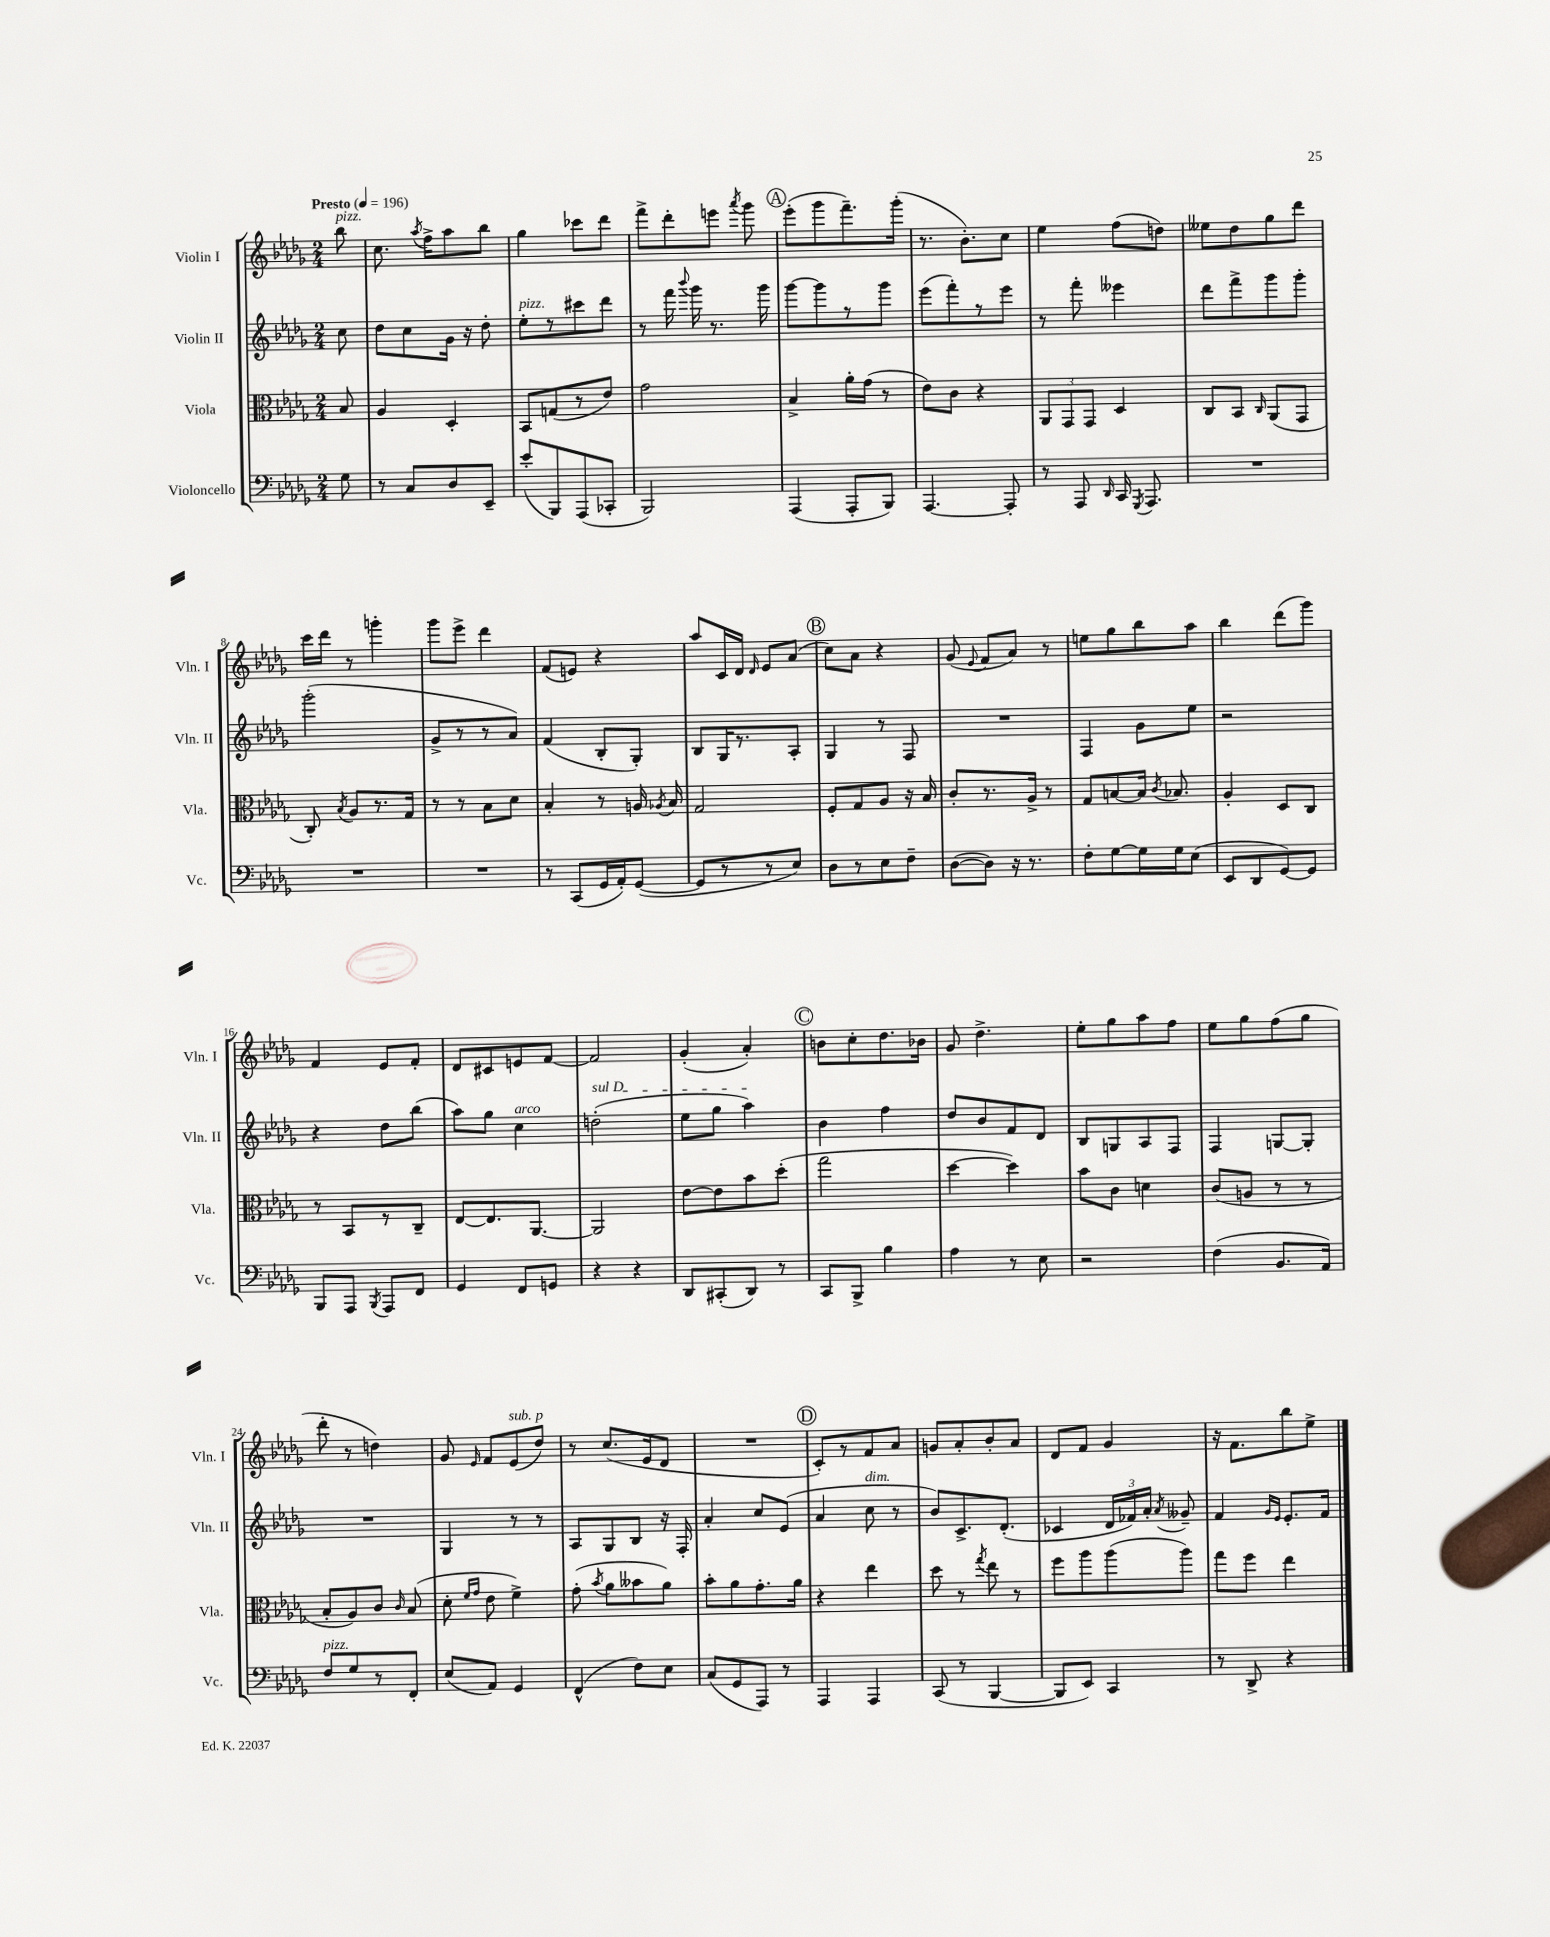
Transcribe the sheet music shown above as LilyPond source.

<<
\new StaffGroup <<
\new Staff = "s0" \with { instrumentName = "Violin I" shortInstrumentName = "Vln. I" } {
    \clef treble \key des \major \numericTimeSignature \time 2/4 \partial 8 \tempo "Presto" 4 = 196
    \autoBeamOff bes''8^\markup { \italic "pizz." } |
    c''8. \acciaccatura { aes''8 } f''16[-> aes''8 bes''8] |
    ges''4 ces'''8[ des'''8] |
    f'''8[-> des'''8-. e'''8] \acciaccatura { aes'''8 } ges'''8 |
    \mark \markup { \circle "A" } ees'''8[-.( ges'''8 f'''8.--) ges'''16]-.( |
    r8. bes'8.[-.) c''8] |
    ees''4 f''8[( d''8]) |
    eeses''8[ des''8 ges''8 des'''8] |
    c'''16[ des'''16] r8 g'''4-. |
    ges'''8[ ees'''8]-> des'''4 |
    f'8[( e'8]) r4 |
    aes''8[ c'16 des'16] \grace { des'16 } ees'8[ aes'8]( |
    \mark \markup { \circle "B" } c''8[) aes'8] r4 |
    ges'8( \appoggiatura { ees'8 } f'8[ aes'8]) r8 |
    e''8[ ges''8 bes''8 aes''8] |
    bes''4 des'''8[( ges'''8]) |
    f'4 ees'8[ f'8]-. |
    des'8[ cis'8 e'8 f'8]~ |
    f'2 |
    ges'4-.( aes'4-.) |
    \mark \markup { \circle "C" } b'8[ c''8-. des''8. bes'16] |
    ges'8 des''4.-> |
    ees''8[-. ges''8 aes''8 f''8] |
    ees''8[ ges''8 f''8( ges''8] |
    des'''8-. r8 d''4) |
    ges'8 \grace { ees'16 } f'8[ ees'8^\markup { \italic "sub. p" }( des''8]) |
    r8 c''8.[( ees'16 des'8] |
    R2 |
    \mark \markup { \circle "D" } c'8[-.) r8 f'8 aes'8] |
    g'8[ aes'8-. bes'8-. aes'8] |
    des'8[ f'8] ges'4 |
    r16 f'8.[ bes''8 ees''8]-> \bar "|." |
}
\new Staff = "s1" \with { instrumentName = "Violin II" shortInstrumentName = "Vln. II" } {
    \clef treble \key des \major \numericTimeSignature \time 2/4 \partial 8
    \autoBeamOff c''8 |
    des''8[ c''8 ges'16] r16 des''8-. |
    ees''8[-.^\markup { \italic "pizz." } r8 cis'''8 des'''8] |
    r8 f'''16 \appoggiatura { bes'''8 } ges'''16 r8. ges'''16 |
    \mark \markup { \circle "A" } ges'''8[~ ges'''8 r8 ges'''8] |
    ees'''8[( f'''8-.) r8 ees'''8] |
    r8 f'''8-. eeses'''4 |
    des'''8[ f'''8-> ges'''8 ges'''8]-. |
    ges'''2-.( |
    ges'8[-> r8 r8 aes'8]) |
    f'4( bes8[-. ges8]-.) |
    bes8[ ges16 r8. aes8]-. |
    \mark \markup { \circle "B" } ges4 r8 f8 |
    R2 |
    f4 ges'8[ ees''8] |
    r2 |
    r4 des''8[ bes''8]( |
    aes''8[) ges''8] c''4^\markup { \italic "arco" } |
    \once \override TextSpanner.bound-details.left.text = \markup { \italic "sul D" } d''2-.\startTextSpan( |
    ees''8[ ges''8] aes''4\stopTextSpan) |
    \mark \markup { \circle "C" } bes'4 f''4 |
    des''8[ bes'8 f'8 des'8] |
    bes8[ g8 aes8 f8] |
    f4 g8[~ g8]-. |
    R2 |
    ges4 r8 r8 |
    aes8[ ges8 bes8] r16 f16-. |
    aes'4-. c''8[ ees'8]( |
    \mark \markup { \circle "D" } aes'4 c''8^\markup { \italic "dim." } r8 |
    bes'8[) c'8.-> des'8.]-.( |
    ces'4 \tuplet 3/2 { des'16[ fes'16) aes'16]-. } \acciaccatura { aes'8 } geses'8-- |
    f'4 \grace { ges'16[ ees'16] } ees'8.[-. f'16] \bar "|." |
}
\new Staff = "s2" \with { instrumentName = "Viola" shortInstrumentName = "Vla." } {
    \clef alto \key des \major \numericTimeSignature \time 2/4 \partial 8
    \autoBeamOff bes8 |
    aes4 des4-. |
    bes,8[ g8( r8 ees'8]) |
    ges'2 |
    \mark \markup { \circle "A" } bes4-> aes'16[-. ges'16]( r8 |
    ees'8[) c'8] r4 |
    \tuplet 3/2 { aes,8[ ges,8 ges,8] } des4 |
    c8[ bes,8] \grace { c16 } aes,8[( ges,8] |
    c8-.) \acciaccatura { bes8 } aes8[ r8. ges16] |
    r8 r8 bes8[ des'8] |
    bes4-. r8 a16 \acciaccatura { aes8 } bes16 |
    ges2 |
    \mark \markup { \circle "B" } f8[-. ges8 aes8] r16 bes16 |
    c'8[-. r8. aes16]-> r8 |
    ges8[ b8~ b16] \acciaccatura { c'8 } bes8. |
    aes4-. des8[ c8] |
    r8 bes,8[ r8 c8]-- |
    ees8[~ ees8. aes,8.]~ |
    aes,2 |
    ees'8[~ ees'8 bes'8 des''8]-.( |
    \mark \markup { \circle "C" } ges''2 |
    des''4~ des''4) |
    bes'8[ c'8] d'4 |
    c'8[( a8] r8 r8 |
    bes8[-. aes8) c'8] \grace { c'16 } bes8( |
    des'8-. \grace { f'16[ ges'16] } ees'8 f'4->) |
    ges'8-.( \acciaccatura { bes'8 } aes'8[ beses'8 aes'8]) |
    bes'8[-. aes'8 ges'8.-. aes'16] |
    \mark \markup { \circle "D" } r4 ees''4 |
    des''8 r8 \acciaccatura { ges''8 } ees''8 r8 |
    f''8[ aes''8 aes''8( aes''8]) |
    ges''8[ f''8] ees''4 \bar "|." |
}
\new Staff = "s3" \with { instrumentName = "Violoncello" shortInstrumentName = "Vc." } {
    \clef bass \key des \major \numericTimeSignature \time 2/4 \partial 8
    \autoBeamOff ges8 |
    r8 c8[ des8 ees,8]-- |
    ees'8[-.( bes,,8) aes,,8( ces,8]-. |
    bes,,2) |
    \mark \markup { \circle "A" } aes,,4( aes,,8[-. bes,,8]) |
    aes,,4.~ aes,,8-. |
    r8 aes,,8 \grace { des,16 } c,16 \acciaccatura { ges,,8 } aes,,8. |
    R2 |
    R2 |
    R2 |
    r8 c,8[( ges,16 aes,16-.) ges,8]~( |
    ges,8[ r8 r8 ees8]) |
    \mark \markup { \circle "B" } des8[ r8 ees8 f8]-- |
    des8[~( des8]) r16 r8. |
    f8[-. ges8~ ges16 ges16 ees8]( |
    ees,8[ des,8 ges,8~) ges,8] |
    bes,,8[ aes,,8] \acciaccatura { bes,,8 } aes,,8[ f,8] |
    ges,4 f,8[ g,8] |
    r4 r4 |
    des,8[ cis,8-.( des,8]) r8 |
    \mark \markup { \circle "C" } c,8[ bes,,8]-> bes4 |
    aes4 r8 ees8 |
    r2 |
    f4( bes,8.[ aes,16]) |
    f8[^\markup { \italic "pizz." } ges8 r8 f,8]-. |
    ees8[( aes,8]) ges,4 |
    f,4-^( f8[) ees8] |
    c8[( ges,8 aes,,8]) r8 |
    \mark \markup { \circle "D" } aes,,4 aes,,4 |
    c,8( r8 bes,,4~ |
    bes,,8[ ees,8]) c,4 |
    r8 des,8-> r4 \bar "|." |
}
>>
>>
